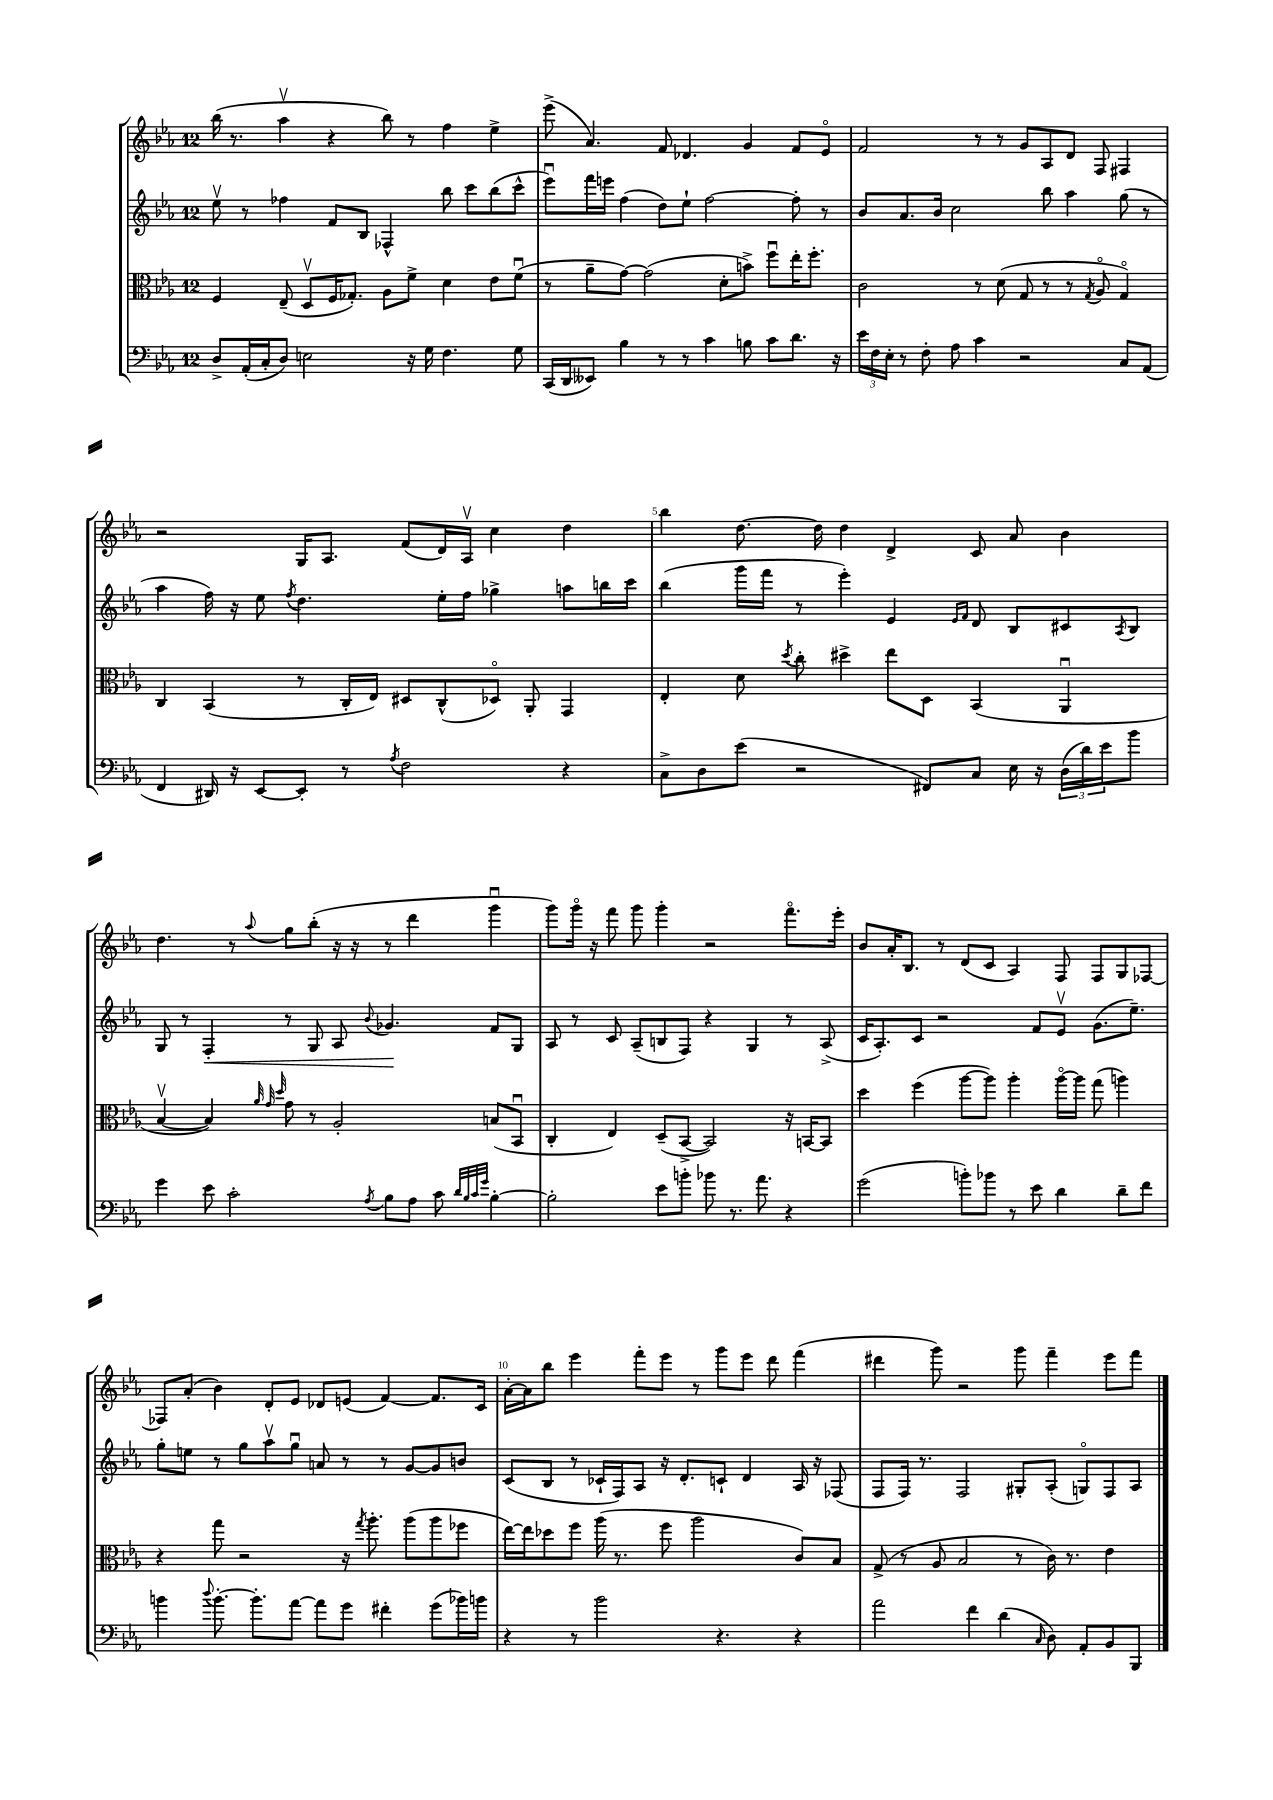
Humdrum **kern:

**kern	**kern	**kern	**dynam	**kern
*part4	*part3	*part2	*part2	*part1
*staff4	*staff3	*staff2	*staff2	*staff1
*clefF4	*clefC3	*clefG2	*	*clefG2
*k[b-e-a-]	*k[b-e-a-]	*k[b-e-a-]	*	*k[b-e-a-]
*M12/8	*M12/8	*M12/8	*	*M12/8
=1	=1	=1	=1	=1
8D^/L	4F/	8ee-v\	.	(16bb-\
.	.	.	.	8.r
(16AA-'/L	.	8r	.	.
16C'/J	.	.	.	.
8D/J)	(8E-~/	4ff-X\	.	4aa-v\
2En\	8Dv/L	.	.	.
.	16F/K	8f/L	.	4r
.	8.G-X'/J)	.	.	.
.	.	8B-/J	.	.
.	8A-\L	4F-X^^/	.	8bb-\)
16r	8f^\J	.	.	8r
16G\	.	.	.	.
4.F\	4d\	8bb-\	.	4ff\
.	.	8ccc\L	.	.
.	8e-\L	(8bb-\	.	4ee-^\
8G\	(8fu\J	8ccc^^\J	.	.
=2	=2	=2	=2	=2
(16CC/LL	8r	8eee-u\L)	.	(8eee-^\
16DD/J	.	.	.	.
8EE--X/J)	8a-~\L	16fff\L	.	4.a-/)
.	.	16eeen\JJ	.	.
4B-\	[8g\J)	(4ff\	.	.
.	(2g\]	.	.	.
8r	.	8dd\L)	.	8f/
8r	.	8ee-`\J	.	4.d-X/
4c\	.	[2ff\	.	.
.	8d'\L	.	.	.
8Bn\	8bn^\J)	.	.	4g/
8c\L	8ffu\L	.	.	.
8.d\J	16ee-'\K	8ff'\]	.	8f/L
.	8.ff'\J	.	.	.
.	.	8r	.	8e-/J
16r	.	.	.	.
=3	=3	=3	=3	=3
24e-\LL	2c\	8b-/L	.	2f/
24F\	.	.	.	.
24E-'\JJ	.	.	.	.
8r	.	8.a-/	.	.
8F'\	.	.	.	.
.	.	16b-/Jk	.	.
8A-\	.	2cc\	.	.
4c\	8r	.	.	8r
.	(8d\	.	.	8r
2r	8G/	.	.	8g/L
.	8r	8bb-\	.	8A-/
.	8r	4aa-\	.	8d/J
.	8qG/	.	.	.
.	8A-/	.	.	8F/
8C/L	4G/)	(8gg\	.	4F#X/
(8AA-/J	.	8r	.	.
!!LO:LB:g=z
=4	=4	=4	=4	=4
4FF/	4C/	4aa-\	.	2r
16DD#X/)	(4BB-/	16ff\)	.	.
16r	.	16r	.	.
[8EE-/L	.	8ee-\	.	.
.	.	8qff/	.	.
8EE-'/J]	8r	4.dd\	.	16G/KL
.	.	.	.	8.A-/J
8r	16C'/LL	.	.	.
.	16E-/JJ)	.	.	.
8qA-/	.	.	.	.
2F\	8D#X/L	.	.	(8f/L
.	(8C^^/	16ee-'\LL	.	16d/L)
.	.	16ff\JJ	.	16A-v/JJ
.	8D-X/J)	4gg-X^\	.	4cc\
.	8AA-'/	.	.	.
4r	4GG/	8aan\L	.	4dd\
.	.	16bbn\L	.	.
.	.	16ccc\JJ	.	.
=5	=5	=5	=5	=5
8C^\L	4E-'/	(4bb-\	.	4bb-\
8D\	.	.	.	.
(8e-\J	8d\	16ggg\LL	.	[8.dd\
.	.	16fff\JJ	.	.
.	8qdd/	.	.	.
2r	8cc'\	8r	.	.
.	.	.	.	16dd\]
.	4dd#X^\	4eee-'\)	.	4dd\
.	8ee-\L	4e-/	.	4d^/
8FF#X/L)	8D\J	.	.	.
.	.	16qqe-/LL	.	.
.	.	16qqf/JJ	.	.
8C/J	(4BB-/	8d/	.	8c/
16E-\	.	8B-/L	.	8a-/
16r	.	.	.	.
(24D\LL	4AA-u/	8c#X/	.	4b-\
24d\)	.	.	.	.
24e-\J	.	.	.	.
.	.	8qA-/	.	.
8b-\J	.	8B-/J	.	.
!!LO:LB:g=z
=6	=6	=6	=6	=6
4g\	[4B-v/	8G/	.	4.dd\
.	.	8r	.	.
!	!	!	!LO:HP:b	!
8e-\	4B-/])	4F'/	<	.
2c'\	.	.	.	8r
.	32qqa-/	.	.	.
.	32qqg/	.	.	.
.	32qqdd/	.	.	8qqaa-/
.	8g\	8r	.	8gg\L
.	8r	8G/	.	(8bb-'\J
.	2A-'/	8A-/	.	16r
.	.	.	.	16r
8qA-/	.	8qqb-/	.	.
8B-\L	.	4.g-X/	.	8r
8A-\J	.	.	.	4ddd\
8c\	.	.	.	.
32qqd/LLL	.	.	.	.
32qqB-/	.	.	.	.
32qqc/	.	.	.	.
32qqg/JJJ	.	.	.	.
[4B-'\	(8Bn/L	8f/L	[	4gggu\
.	8BB-u/J	8G/J	.	.
=7	=7	=7	=7	=7
2B-'\]	4C'/	8A-/	.	8ggg\L)
.	.	8r	.	16ggg\Jk
.	.	.	.	16r
.	4E-/)	8c/	.	8fff\
.	.	(8A-~/L	.	8ggg\
8e-\L	(8D~/L	8Bn/	.	4ggg'\
8bn'\J	[8BB-^/J	8F/J)	.	.
8b-X\	2BB-/])	4r	.	2r
8.r	.	.	.	.
.	.	4G/	.	.
8.a-\	.	.	.	.
4r	16r	8r	.	8.fff\L
.	[16BBn/KL	.	.	.
.	8BB/J]	(8A-^/	.	.
.	.	.	.	16eee-'\Jk
=8	=8	=8	=8	=8
(2g\	4dd\	16c/KL	.	8b-/L
.	.	8.A-'/)	.	.
.	.	.	.	16a-'/K
.	.	.	.	8.B-/J
.	(4ff\	8c/J	.	.
.	.	2r	.	8r
8bn'\L)	[8aa-\L	.	.	(8d/L
8b-X\J	8aa-\J])	.	.	8c/J
8r	4aa-'\	.	.	4A-/)
8e-\	.	8f/L	.	.
4d\	[16aa-\LL	8e-v/J	.	8F/
.	16aa-\JJ]	.	.	.
.	(8gg\	(8.g\L	.	8F/L
8d~\L	4aan\)	.	.	8G/
.	.	8.ee-~\J)	.	.
8f\J	.	.	.	[8F-X/J
!!LO:LB:g=z
=9	=9	=9	=9	=9
4bn\	4r	8gg'\L	.	8F-X/L]
.	.	8een\J	.	(8a-'/J
8qqdd/	.	.	.	.
[8.b'\	8gg\	8r	.	4b-\)
.	2r	8gg\L	.	.
8.b'\L]	.	.	.	.
.	.	8aa-v\	.	8d'/L
[8a-\J	.	8ggu\J	.	8e-/J
8a-\L]	.	8an/	.	8d-X/L
8g\J	16r	8r	.	(8en/J
.	8qgg/	.	.	.
.	8.aa-'\	.	.	.
4f#X'\	.	8r	.	[4f/)
.	(8aa-\L	[8g/L	.	.
(8g\L	8aa-\	8g/]	.	8.f/L]
16b-X\L)	8ff-X\J	8bn/J	.	.
16bn\JJ	.	.	.	16c/Jk
=10	=10	=10	=10	=10
4r	[16ee-\LL)	(8c/L	.	[16a-'\LL
.	16ee-\J]	.	.	16a-\J]
.	8dd-X\	8B-/J	.	8bb-\J
8r	8ff\J	8r	.	4eee-\
2b-\	(16aa-\	16c-X`/LL	.	.
.	8.r	16F/J)	.	.
.	.	8A-/J	.	8fff'\L
.	8ff\	16r	.	8eee-\J
.	.	8.d'/L	.	.
.	2aa-\	.	.	8r
4.r	.	8cn`/J	.	8ggg\L
.	.	4d/	.	8eee-\J
.	.	.	.	8ddd\
4r	8c/L)	16A-/	.	(4fff\
.	.	16r	.	.
.	8B-/J	(8F-X/	.	.
=11	=11	=11	=11	=11
2a-\	(8G^/	8F/L	.	4ddd#X\
.	8r	16F/Jk)	.	.
.	.	8.r	.	.
.	8A-/	.	.	8ggg\)
.	2B-/	2F/	.	2r
4f\	.	.	.	.
(4d\	.	.	.	.
.	8r	8G#X'/L	.	8ggg\
16qqC/	.	.	.	.
8D\)	16c\)	(8A-'/J	.	4fff~\
.	8.r	.	.	.
8AA-'/L	.	8Gn/L)	.	.
8BB-/	4e-\	8F/	.	8eee-\L
8BBB-/J	.	8A-/J	.	8fff\J
==	==	==	==	==
*-	*-	*-	*-	*-
